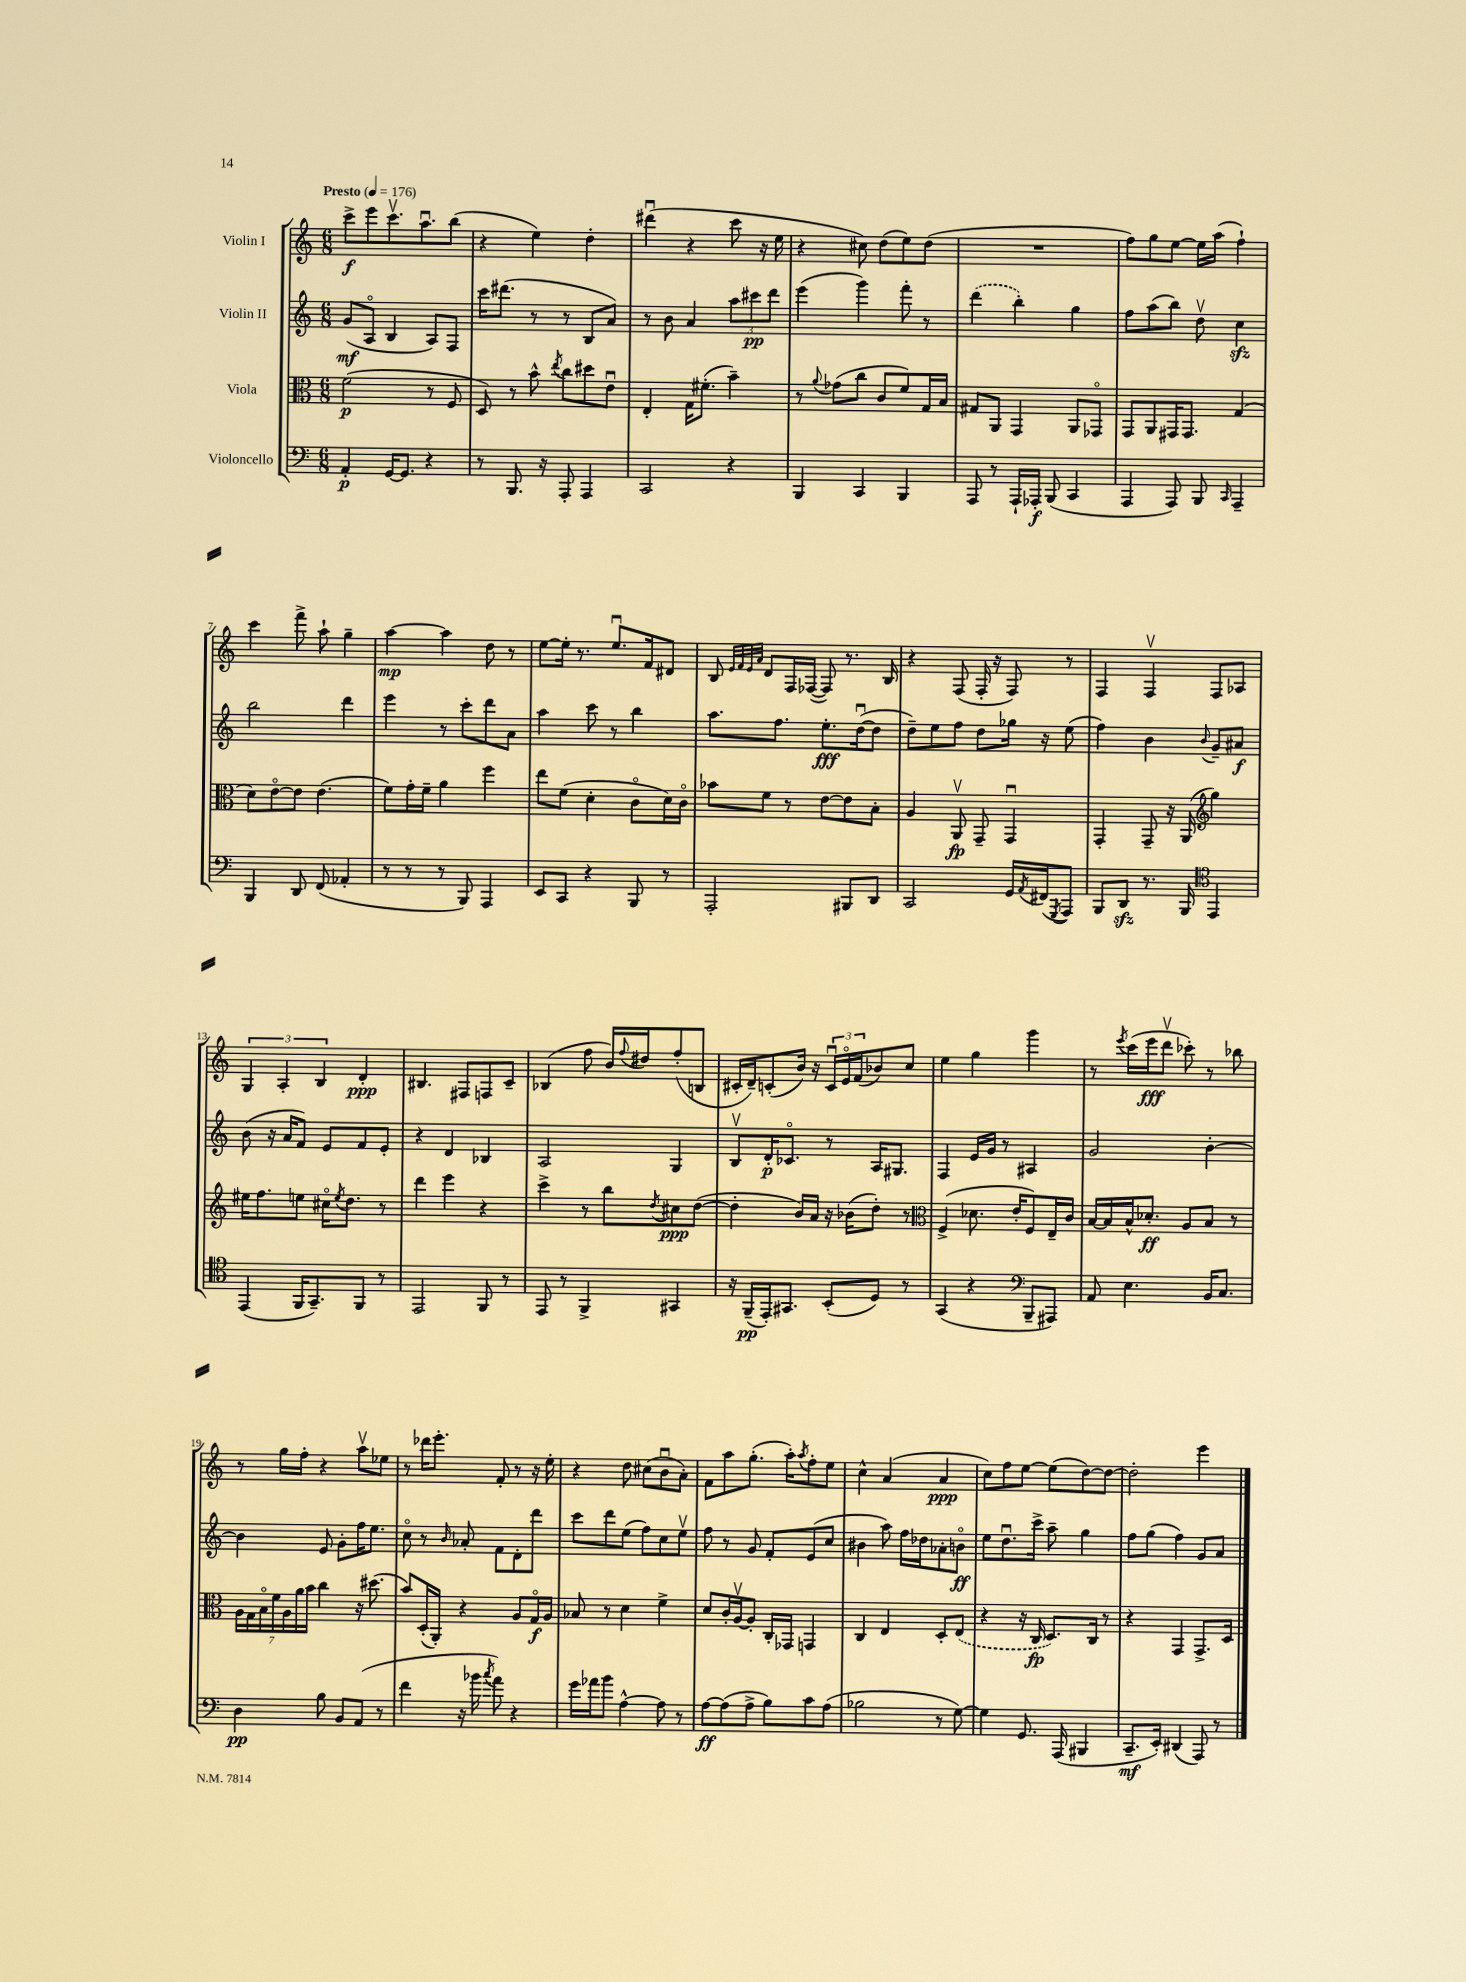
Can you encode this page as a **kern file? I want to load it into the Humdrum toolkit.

**kern	**dynam	**kern	**dynam	**kern	**dynam	**kern	**dynam
*part4	*part4	*part3	*part3	*part2	*part2	*part1	*part1
*staff4	*staff4	*staff3	*staff3	*staff2	*staff2	*staff1	*staff1
*I"Violoncello	*	*I"Viola	*	*I"Violin II	*	*I"Violin I	*
*clefF4	*	*clefC3	*	*clefG2	*	*clefG2	*
*k[]	*	*k[]	*	*k[]	*	*k[]	*
*M6/8	*	*M6/8	*	*M6/8	*	*M6/8	*
*MM176	*	*MM176	*	*MM176	*	*MM176	*
=1	=1	=1	=1	=1	=1	=1	=1
!	!	!	!	!	!	!LO:TX:a:B:t=Presto	!
4AA'/	p	(2f\	p	(8g/L	mf	8ccc^\L	f
.	.	.	.	8A/J	.	8eee\	.
[16GG/KL	.	.	.	4B/	.	8.cccv\	.
8.GG/J]	.	.	.	.	.	.	.
.	.	.	.	.	.	8.aau\	.
4r	.	8r	.	8A/L)	.	.	.
.	.	8F/	.	8F/J	.	(8bb\J	.
=2	=2	=2	=2	=2	=2	=2	=2
8r	.	8D/)	.	16ccc\KL	.	4r	.
.	.	.	.	(8.ddd#X\J	.	.	.
8.BBB/	.	8r	.	.	.	.	.
.	.	8b^^\	.	8r	.	4ee\)	.
16r	.	.	.	.	.	.	.
.	.	8qee/	.	.	.	.	.
8AAA'/	.	8cc\L	.	8r	.	.	.
4AAA/	.	8dd#X\	.	8B/L	.	4dd'\	.
.	.	8eu\J	.	8a/J)	.	.	.
=3	=3	=3	=3	=3	=3	=3	=3
2CC/	.	4E'/	.	8r	.	(4ddd#Xu\	.
.	.	.	.	8b\	.	.	.
.	.	16G\KL	.	4a/	.	4r	.
.	.	(8.f#X'\J	.	.	.	.	.
4r	.	4b~\)	.	12aa\L	.	8ccc\	.
.	.	.	.	12ccc#X\	pp	.	.
.	.	.	.	.	.	16r	.
.	.	.	.	12ddd\J	.	.	.
.	.	.	.	.	.	16ee\	.
=4	=4	=4	=4	=4	=4	=4	=4
4BBB/	.	8r	.	(4eee\	.	4r	.
.	.	8qqa/	.	.	.	.	.
.	.	(8g-X\L	.	.	.	.	.
4CC/	.	8cc\J	.	4ggg\)	.	8cc#X\)	.
.	.	8c/L	.	.	.	(8dd\L	.
4BBB/	.	8f/)	.	8fff'\	.	8ee\)	.
.	.	16G/L	.	8r	.	(8dd\J	.
.	.	16B/JJ	.	.	.	.	.
=5	=5	=5	=5	=5	=5	=5	=5
8AAA/	.	8G#X/L	.	(4ddd\	.	2.r	.
8r	.	8AA/J	.	.	.	.	.
16AAA`/LL	.	4GG/	.	4bb'\)	.	.	.
16AAA-X'/JJ	f	.	.	.	.	.	.
(8BBB/	.	.	.	.	.	.	.
4CC/	.	8AA/L	.	4gg\	.	.	.
.	.	8GG-X/J	.	.	.	.	.
=6	=6	=6	=6	=6	=6	=6	=6
4AAA/	.	8GG/L	.	8ff\L	.	8ff\L)	.
.	.	8AA/	.	(8aa\	.	8gg\	.
8AAA/)	.	16GG#X/K	.	8bb\J)	.	[8ee\J	.
.	.	8.GG#/J	.	.	.	.	.
8BBB/	.	.	.	8ddv\	.	16ee\LL]	.
.	.	.	.	.	.	(16aa\JJ	.
16qqCC/	.	.	.	.	.	.	.
4AAA~/	.	(4G/	.	4cczz\	.	4ff`\)	.
!!LO:LB:g=z
=7	=7	=7	=7	=7	=7	=7	=7
4BBB/	.	8d\L)	.	2bb\	.	4ccc\	.
.	.	[8e\	.	.	.	.	.
8DD/	.	8e\J]	.	.	.	8fff^\	.
(8FF/	.	(4.e\	.	.	.	8aa`\	.
4AA-X'/	.	.	.	4ddd\	.	4gg~\	.
=8	=8	=8	=8	=8	=8	=8	=8
8r	.	8f\L)	.	4eee\	.	[4aa\	mp
8r	.	16g'\L	.	.	.	.	.
.	.	16f~\JJ	.	.	.	.	.
8r	.	4a\	.	8r	.	4aa\]	.
8BBB/)	.	.	.	8ccc'\L	.	.	.
4AAA/	.	4ff\	.	8ddd\	.	8dd\	.
.	.	.	.	8a\J	.	8r	.
=9	=9	=9	=9	=9	=9	=9	=9
8EE/L	.	8ee\L	.	4aa\	.	[8ee\L	.
8CC/J	.	(8f\J	.	.	.	16ee'\Jk]	.
.	.	.	.	.	.	8.r	.
4r	.	4d'\	.	8ccc\	.	.	.
.	.	.	.	8r	.	8.eeu/L	.
8BBB/	.	8c\L	.	4bb\	.	.	.
.	.	.	.	.	.	16f/k	.
8r	.	16d\L)	.	.	.	8d#X/J	.
.	.	16c\JJ	.	.	.	.	.
=10	=10	=10	=10	=10	=10	=10	=10
2AAA'/	.	8b-X\L	.	8.aa\L	.	8B/	.
.	.	.	.	.	.	32qqe/LLL	.
.	.	.	.	.	.	32qqf/	.
.	.	.	.	.	.	32qqe/	.
.	.	.	.	.	.	32qqa/JJJ	.
.	.	8f\J	.	.	.	8d/L	.
.	.	.	.	8.ff\J	.	.	.
.	.	8r	.	.	.	16F/L	.
.	.	.	.	.	.	([16F-X/JJ	.
.	.	[8e\L	.	8.ee'\L	fff	8F-/])	.
8BBB#X/L	.	8e\]	.	.	.	8.r	.
.	.	.	.	([16ddu\k	.	.	.
8DD/J	.	8B'\J	.	8dd\J]	.	.	.
.	.	.	.	.	.	16B/	.
=11	=11	=11	=11	=11	=11	=11	=11
2CC/	.	4A/	.	8dd~\L)	.	4r	.
.	.	.	.	8ee\	.	.	.
.	.	8AAv/	fp	8ff\J	.	(8F/	.
.	.	8GG~/	.	8dd\L	.	16F'/	.
.	.	.	.	.	.	16r	.
16GG/LL	.	4GGu/	.	16gg-X\Jk	.	8F/)	.
8qAA/	.	.	.	.	.	.	.
(16FF#X/J	.	.	.	16r	.	.	.
8qGGG/	.	.	.	.	.	.	.
8AAA/J)	.	.	.	(8ee\	.	8r	.
=12	=12	=12	=12	=12	=12	=12	=12
8BBB/L	.	4GG'/	.	4ff\)	.	4F/	.
8DDzz/J	.	.	.	.	.	.	.
8.r	.	8GG~/	.	4b\	.	4Fv/	.
.	.	16r	.	.	.	.	.
16BBB/	.	(16AA/	.	.	.	.	.
*clefC4	*	*clefG2	*	*	*	*	*
.	.	.	.	8qqb/	.	.	.
4EE/	.	4gg\)	.	8g~/L	.	8F/L	.
.	.	.	.	8a#X/J	f	8A-X/J	.
!!LO:LB:g=z
=13	=13	=13	=13	=13	=13	=13	=13
(4EE/	.	16ee#X\KL	.	(8b\	.	6G/	.
.	.	8.ff\	.	.	.	.	.
.	.	.	.	16r	.	.	.
.	.	.	.	.	.	6A'/	.
.	.	.	.	16a/KL	.	.	.
16FF/KL	.	8een\J	.	8f/J)	.	.	.
8.GG~/)	.	.	.	.	.	.	.
.	.	.	.	.	.	6B/	.
.	.	16cc#X\KL	.	8e/L	.	.	.
.	.	8qee/	.	.	.	.	.
.	.	8.dd\J	.	.	.	.	.
8FF/J	.	.	.	8f/	.	4d'/	ppp
8r	.	8r	.	8e'/J	.	.	.
=14	=14	=14	=14	=14	=14	=14	=14
2EE/	.	4ddd\	.	4r	.	4.B#X/	.
.	.	4eee\	.	4d/	.	.	.
.	.	.	.	.	.	8F#X/L	.
8FF/	.	4r	.	4B-X/	.	8Fn/	.
8r	.	.	.	.	.	8c~/J	.
=15	=15	=15	=15	=15	=15	=15	=15
8EE/	.	4ccc^\	.	2A/	.	(4B-X/	.
8r	.	.	.	.	.	.	.
4FF^/	.	8r	.	.	.	8ff\	.
.	.	8bb\L	.	.	.	16b/LL)	.
.	.	.	.	.	.	8qqff/	.
.	.	.	.	.	.	16dd#X/J	.
.	.	8qdd/	.	.	.	.	.
4GG#X/	.	8cc#X\	ppp	4G/	.	(8ff'/	.
.	.	([8dd\J	.	.	.	8Bn/J	.
=16	=16	=16	=16	=16	=16	=16	=16
16r	.	4dd'\]	.	8Bv/L	.	16c#X'/LL	.
(16FF~/LL	pp	.	.	.	.	16d~/J)	.
16EE'/J)	.	.	.	16d'/K	p	(8cn'/	.
8.GG#X/J	.	.	.	8.c-X/J	.	.	.
.	.	16b/LL)	.	.	.	16b/Jk)	.
.	.	16a/JJ	.	.	.	16r	.
(8BB'/L	.	16r	.	8r	.	24cu/LL	.
.	.	.	.	.	.	24e/	.
.	.	(16b-X\KL	.	.	.	.	.
.	.	.	.	.	.	(24f/J	.
8D/J)	.	8dd'\J)	.	16A/KL	.	8b-X/)	.
.	.	.	.	8.G#X/J	.	.	.
8r	.	8r	.	.	.	8cc/J	.
=17	=17	=17	=17	=17	=17	=17	=17
*	*	*clefC3	*	*	*	*	*
(4GG/	.	(4F^/	.	4F/	.	4ee\	.
4r	.	8.d-X\	.	16e/LL	.	4gg\	.
.	.	.	.	16g/JJ	.	.	.
.	.	.	.	8r	.	.	.
.	.	16e'/KL	.	.	.	.	.
*clefF4	*	*	*	*	*	*	*
8BBB~/L	.	8F/)	.	4A#X/	.	4ggg\	.
8AAA#X/J)	.	16E~/L	.	.	.	.	.
.	.	16c/JJ	.	.	.	.	.
=18	=18	=18	=18	=18	=18	=18	=18
8AA/	.	[16B/LL	.	2g/	.	8r	.
.	.	16B/]	.	.	.	.	.
.	.	.	.	.	.	8qeee/	.
4.E\	.	16B^^/J	.	.	.	(16ccc\LL	.
.	.	8.d-X'/J	ff	.	.	16eee\J	fff
.	.	.	.	.	.	8dddv\J	.
.	.	8A/L	.	.	.	8ccc-X'\)	.
16BB/KL	.	8B/J	.	[4b'\	.	8r	.
8.C/J	.	.	.	.	.	.	.
.	.	8r	.	.	.	8bb-X\	.
!!LO:LB:g=z
=19	=19	=19	=19	=19	=19	=19	=19
4D\	pp	28A\LL	.	4b\]	.	8r	.
.	.	28G\	.	.	.	.	.
.	.	28B\	.	.	.	.	.
.	.	28f\	.	.	.	.	.
.	.	.	.	.	.	16gg\LL	.
.	.	28A\	.	.	.	.	.
.	.	28a\	.	.	.	.	.
.	.	.	.	.	.	16ff'\JJ	.
.	.	28b\JJ	.	.	.	.	.
8B\	.	4cc\	.	8e/	.	4r	.
8BB/L	.	.	.	8g'\L	.	.	.
(8AA/J	.	16r	.	16ff\K	.	8aav\L	.
.	.	(8.dd#X\	.	8.ee\J	.	.	.
8r	.	.	.	.	.	8ee-X\J	.
=20	=20	=20	=20	=20	=20	=20	=20
4f\	.	8b/L)	.	8cc\	.	8r	.
.	.	(16D'/L	.	8r	.	16ddd-X\KL	.
.	.	16AA'/JJ)	.	.	.	8.eee'\J	.
.	.	.	.	16qqb/	.	.	.
16r	.	4r	.	8a-X'/	.	.	.
16b-X\	.	.	.	.	.	.	.
8qcc/	.	.	.	.	.	.	.
8a\)	.	.	.	8f\L	.	8f'/	.
4r	.	8A/L	.	8d'\	.	8r	.
.	.	16G/L	f	8ddd\J	.	16r	.
.	.	16A/JJ	.	.	.	16ee'\	.
=21	=21	=21	=21	=21	=21	=21	=21
16g\LL	.	8B-X/	.	8ccc\L	.	4r	.
16a-X\J	.	.	.	.	.	.	.
8b\J	.	8r	.	8ddd\	.	.	.
[4A^^\	.	4d\	.	(8ee\J	.	8dd\	.
.	.	.	.	8ff\L)	.	(8cc#X\L	.
8A\]	.	4f^\	.	8cc\	.	8bu\	.
8r	.	.	.	8eev\J	.	8a'\J)	.
=22	=22	=22	=22	=22	=22	=22	=22
[8A\L	ff	8d/L	.	8ff\	.	8f\L	.
(8A\]	.	16c'/L	.	8r	.	8aa\	.
.	.	[16Av/J	.	.	.	.	.
8A^\J	.	8A'/J]	.	8g/	.	(8.gg'\J	.
8B\L)	.	16C'/LL	.	8f'/L	.	.	.
.	.	16GG-X/JJ	.	.	.	16aa'\KL)	.
.	.	.	.	.	.	8qaa/	.
8c\	.	4GGn/	.	(8e/	.	8ff'\	.
(8A\J	.	.	.	8cc/J	.	8ee\J	.
=23	=23	=23	=23	=23	=23	=23	=23
2B-X\	.	4C/	.	4b#X\	.	4cc^^\	.
.	.	4E/	.	8aa\)	.	(4a/	.
.	.	.	.	16ff\LL	.	.	.
.	.	.	.	16dd-X\J	.	.	.
8r	.	8D'/L	.	8a-X'\	.	4a/	ppp
[8G\)	.	(8E/J	.	8bn\J	ff	.	.
=24	=24	=24	=24	=24	=24	=24	=24
4G\]	.	4r	.	8ee\L	.	8cc\L)	.
.	.	.	.	8.ddu\	.	8ff\	.
8.GG/	.	16r	.	.	.	[8ee\J	.
.	.	16C/	fp	16ccc^\Jk	.	.	.
.	.	8.D/L)	.	8aa~\	.	(8ee\L]	.
(16AAA/	.	.	.	.	.	.	.
4BBB#X/	.	.	.	4gg\	.	[8dd\)	.
.	.	16C/Jk	.	.	.	.	.
.	.	8r	.	.	.	8dd\J_	.
=25	=25	=25	=25	=25	=25	=25	=25
8.CC~/L	mf	4r	.	8ff\L	.	2dd'\]	.
.	.	.	.	(8gg\J	.	.	.
16EE'/Jk)	.	.	.	.	.	.	.
(4DD#X/	.	4GG/	.	4ff\)	.	.	.
8AAA/)	.	8.GG^/L	.	8g/L	.	4eee\	.
8r	.	.	.	8a/J	.	.	.
.	.	16D/Jk	.	.	.	.	.
==	==	==	==	==	==	==	==
*-	*-	*-	*-	*-	*-	*-	*-
